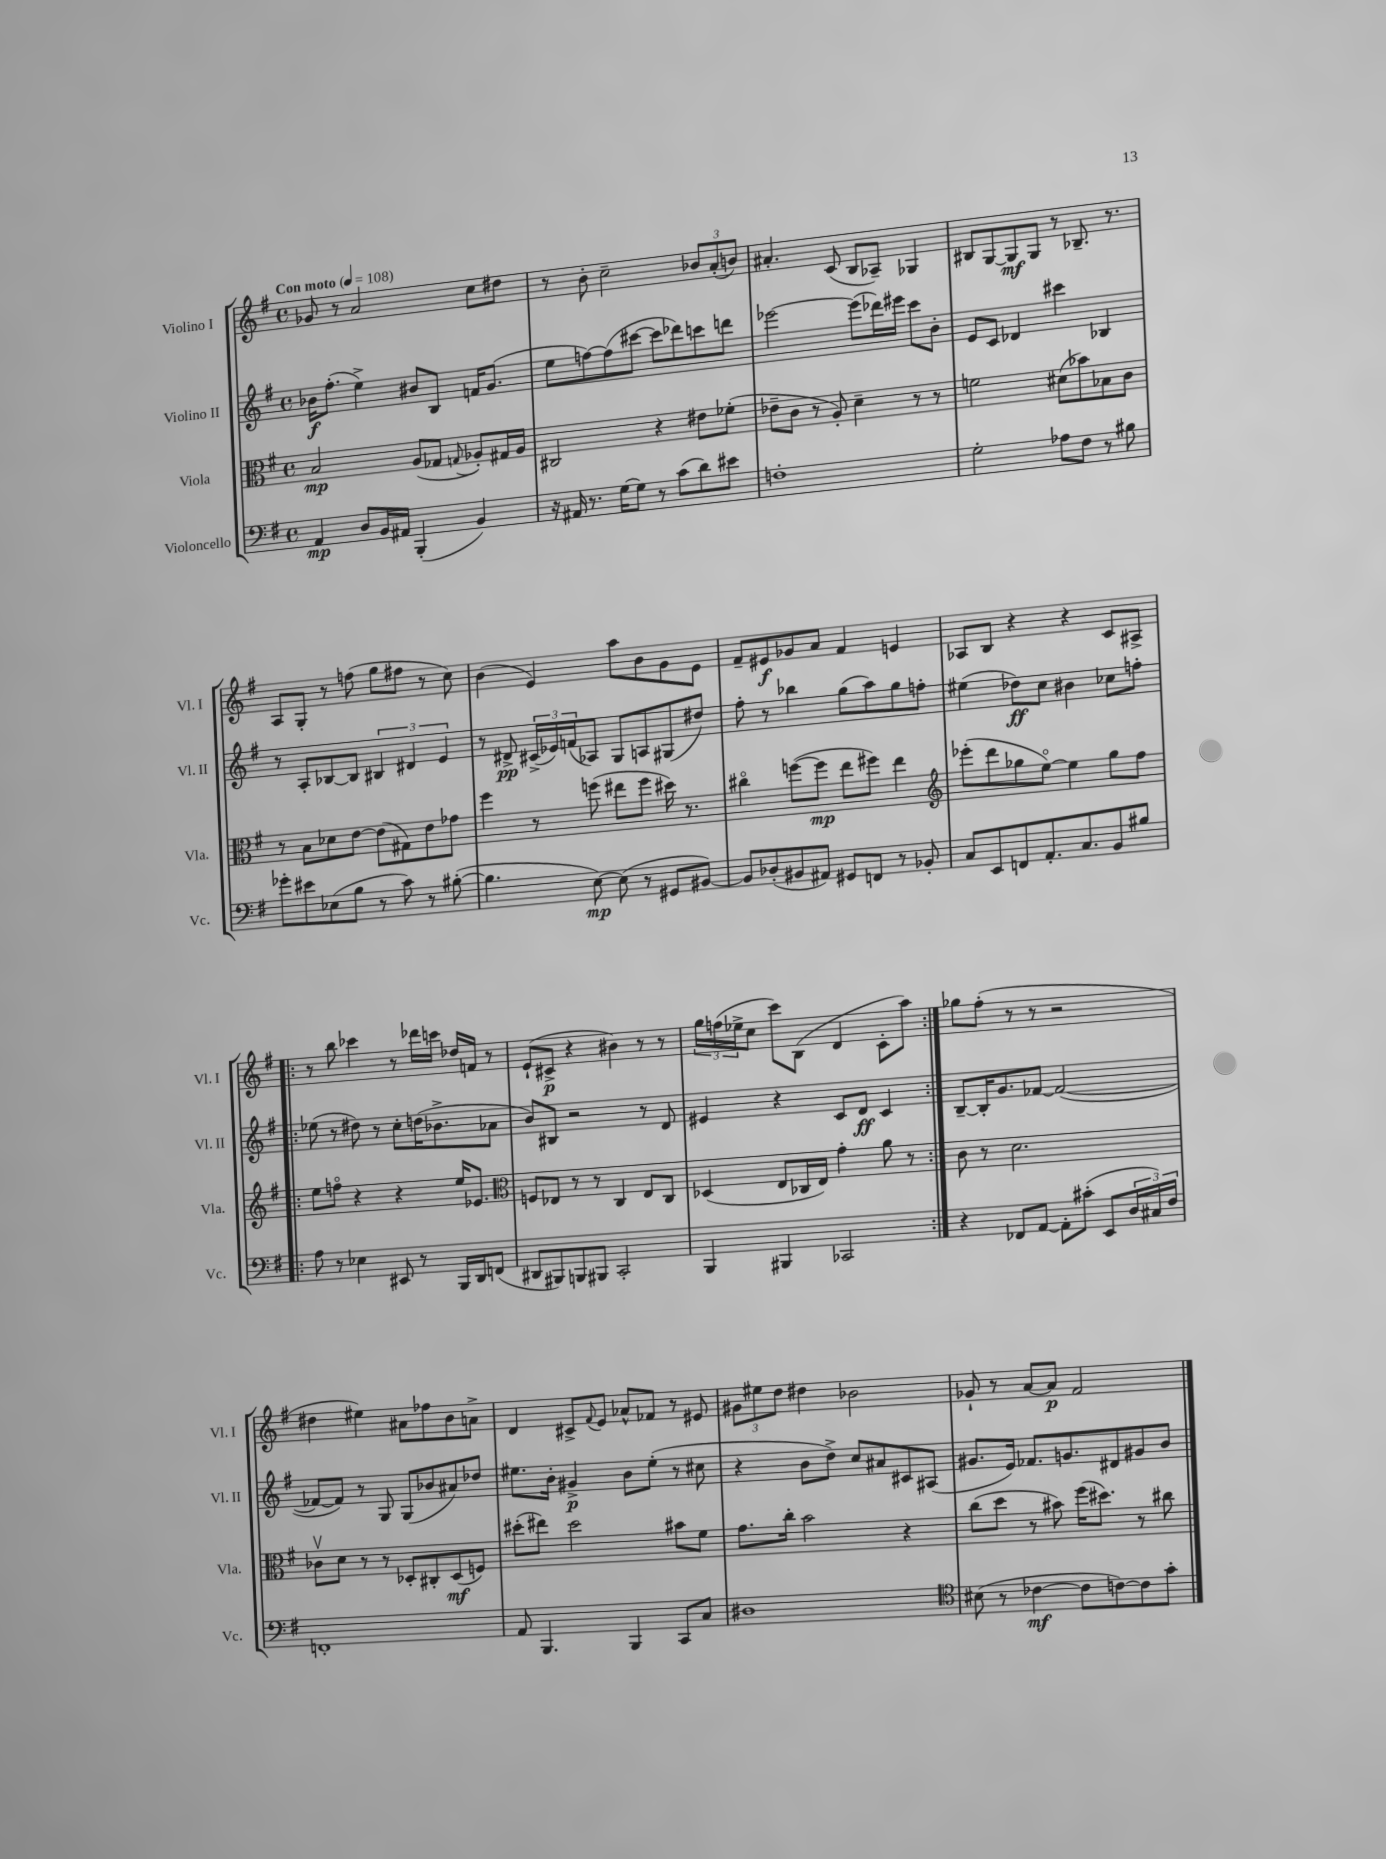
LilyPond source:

<<
\new StaffGroup <<
\new Staff = "s0" \with { instrumentName = "Violino I" shortInstrumentName = "Vl. I" } {
    \clef treble \key g \major \defaultTimeSignature \time 4/4 \tempo "Con moto" 4 = 108
    ges'8 r8 a'2 c''8 dis''8 |
    r8 b'8-. c''2-- \tuplet 3/2 { bes'8 a'8-.( b'8) } |
    ais'4.-. c'8( b8 aes8--) ges4 |
    bis8 g8~ g8\mf g8 r8 bes8.-- r8. |
    a8 g8-. r8 f''8( g''8 fis''8 r8 c''8) |
    b'4( e'4) a''8 b'8 g'8 e'8 |
    fis'8-- eis'8\f ges'8 a'8 fis'4 e'4 |
    aes8 b8 r4 r4 c'8 ais8-> |
    \repeat volta 2 { r8 b''8 ces'''4 r8 des'''16 c'''16 des''16 f'16 r8 |
    e'8-!( cis'8->\p r4 bis'4) r8 r8 |
    \tuplet 3/2 { g''16 f''16( ees''16-> } c''8 c'''8) b8( d'4 c'8-. a''8) | }
    ges''8 fis''8-.( r8 r8 r2 |
    dis''4 eis''4) ais'8 fes''8 b'8 a'8-> |
    d'4 cis'8-> \appoggiatura { fis'8 } e'8 aes'8-^ fes'8 r8 eis'8 |
    \tuplet 3/2 { gis'8 eis''8 d''8 } dis''4 bes'2 |
    ges'8-! r8 a'8~ a'8\p fis'2 \bar "|." |
}
\new Staff = "s1" \with { instrumentName = "Violino II" shortInstrumentName = "Vl. II" } {
    \clef treble \key g \major \defaultTimeSignature \time 4/4
    bes'16\f fis''8.-.( e''4->) bis'8 b8 f'16 g'8.( |
    e''8 f''8~) f''8( cis'''8~ cis'''8 des'''8) c'''8 d'''8 |
    ees'''2~ ees'''8( des'''16) eis'''16 c'''8 b'8-. |
    e'8 c'8 des'4 cis'''4 bes4 |
    r8 a8-. bes8~ bes8 \tuplet 3/2 { bis4 dis'4 e'4 } |
    r8 dis'8->\pp \tuplet 3/2 { cis'16->( ees'16) f'16( } aes8) g8 a8 gis8( dis''8) |
    fis''8-. r8 bes''4 g''8( a''8) g''8 f''8-. |
    eis''4( des''8\ff) c''8 bis'4 ces''8 f''8-. |
    \repeat volta 2 { ees''8( r8 dis''8) r8 c''8-. d''16( bes'8.-> aes'8 |
    b'8) bis8 r2 r8 d'8 |
    eis'4 r4 c'8 d'8\ff c'4 | }
    b8~-- b16-. g'8. fes'8~ fes'2~( |
    fes'8~ fes'8) r8 g8 g8( bes'8 ais'8) des''8 |
    eis''8. b'16-. gis'4->\p b'8 eis''8-.( r8 cis''8 |
    r4 b'8 d''8->) c''8 ais'8 cis'8 ais8( |
    gis'8. e'16) fes'8. g'8. dis'8 gis'8 b'8 \bar "|." |
}
\new Staff = "s2" \with { instrumentName = "Viola" shortInstrumentName = "Vla." } {
    \clef alto \key g \major \defaultTimeSignature \time 4/4
    b2\mp a8( ges8 \appoggiatura { g8 } aes8-.) gis16 aes16 |
    cis2 r4 eis'8 fes'8-.( |
    ees'8-- c'8 r8 a8-.) d'4-- r8 r8 |
    f'2 dis'8( bes'8) bes8 c'8 |
    r8 b8 des'8 e'8~ e'8( gis8) e'8 ges'8 |
    fis''4 r8 f''8( eis''8 f''8 dis''16) r8. |
    cis''4\flageolet f''8~( f''8\mp e''8 fis''8) e''4 |
    \clef treble ees'''8-.( d'''8 ges''8 e''8~\flageolet) e''4 ges''8 fis''8 |
    \repeat volta 2 { e''8 f''8\flageolet r4 r4 e''16 ees'8. |
    \clef alto f8 ees8 r8 r8 c4 ees8 c8 |
    des4( e8 ces16 e16) g'4-. a'8 r8 | }
    c'8 r8 d'2. |
    ces'8\upbow d'8 r8 r8 des8-. cis8-. des8\mf( f8) |
    dis''8-.( eis''8) dis''2 bis'8 fis'8 |
    g'8. c''16-. b'2 r4 |
    c''8( d''8 r8 bis'8) fis''16( dis''8.) r8 cis''8 \bar "|." |
}
\new Staff = "s3" \with { instrumentName = "Violoncello" shortInstrumentName = "Vc." } {
    \clef bass \key g \major \defaultTimeSignature \time 4/4
    a,4\mp d8 b,16 ais,16 b,,4-.( b,4) |
    r16 ais,16 r8. g16~ g8 r8 c'8( d'8) eis'8 |
    f1-. |
    g2-. aes8 fis8 r8 bis8 |
    ges'8-. eis'8 ees8( b8 r8 c'8) r8 bis8~-.( |
    bis4. e8~\mp) e8( r8 gis,8 bis,8~) |
    bis,8 des8-.( bis,8 ais,8) gis,8 f,8 r8 bes,8-. |
    c8 e,8 f,8 a,8.-. c8. b,8 bis8 |
    \repeat volta 2 { a8 r8 ees4 eis,8 r8 b,,16 d,16 f,8( |
    dis,8 bis,,8) b,,8 bis,,8 c,2-. |
    b,,4 bis,,4 ces,2 | }
    r4 fes,8 a,8~ a,8-. cis'8-.( e,8 \tuplet 3/2 { d16 cis16) fis16 } |
    f,1-. |
    a,8 b,,4. b,,4 c,8 c8 |
    dis1 |
    \clef tenor bis8( r8 ces'4~\mf ces'8 c'8~) c'8 g'8-. \bar "|." |
}
>>
>>
\layout { \context { \Score \remove "Bar_number_engraver" } }
